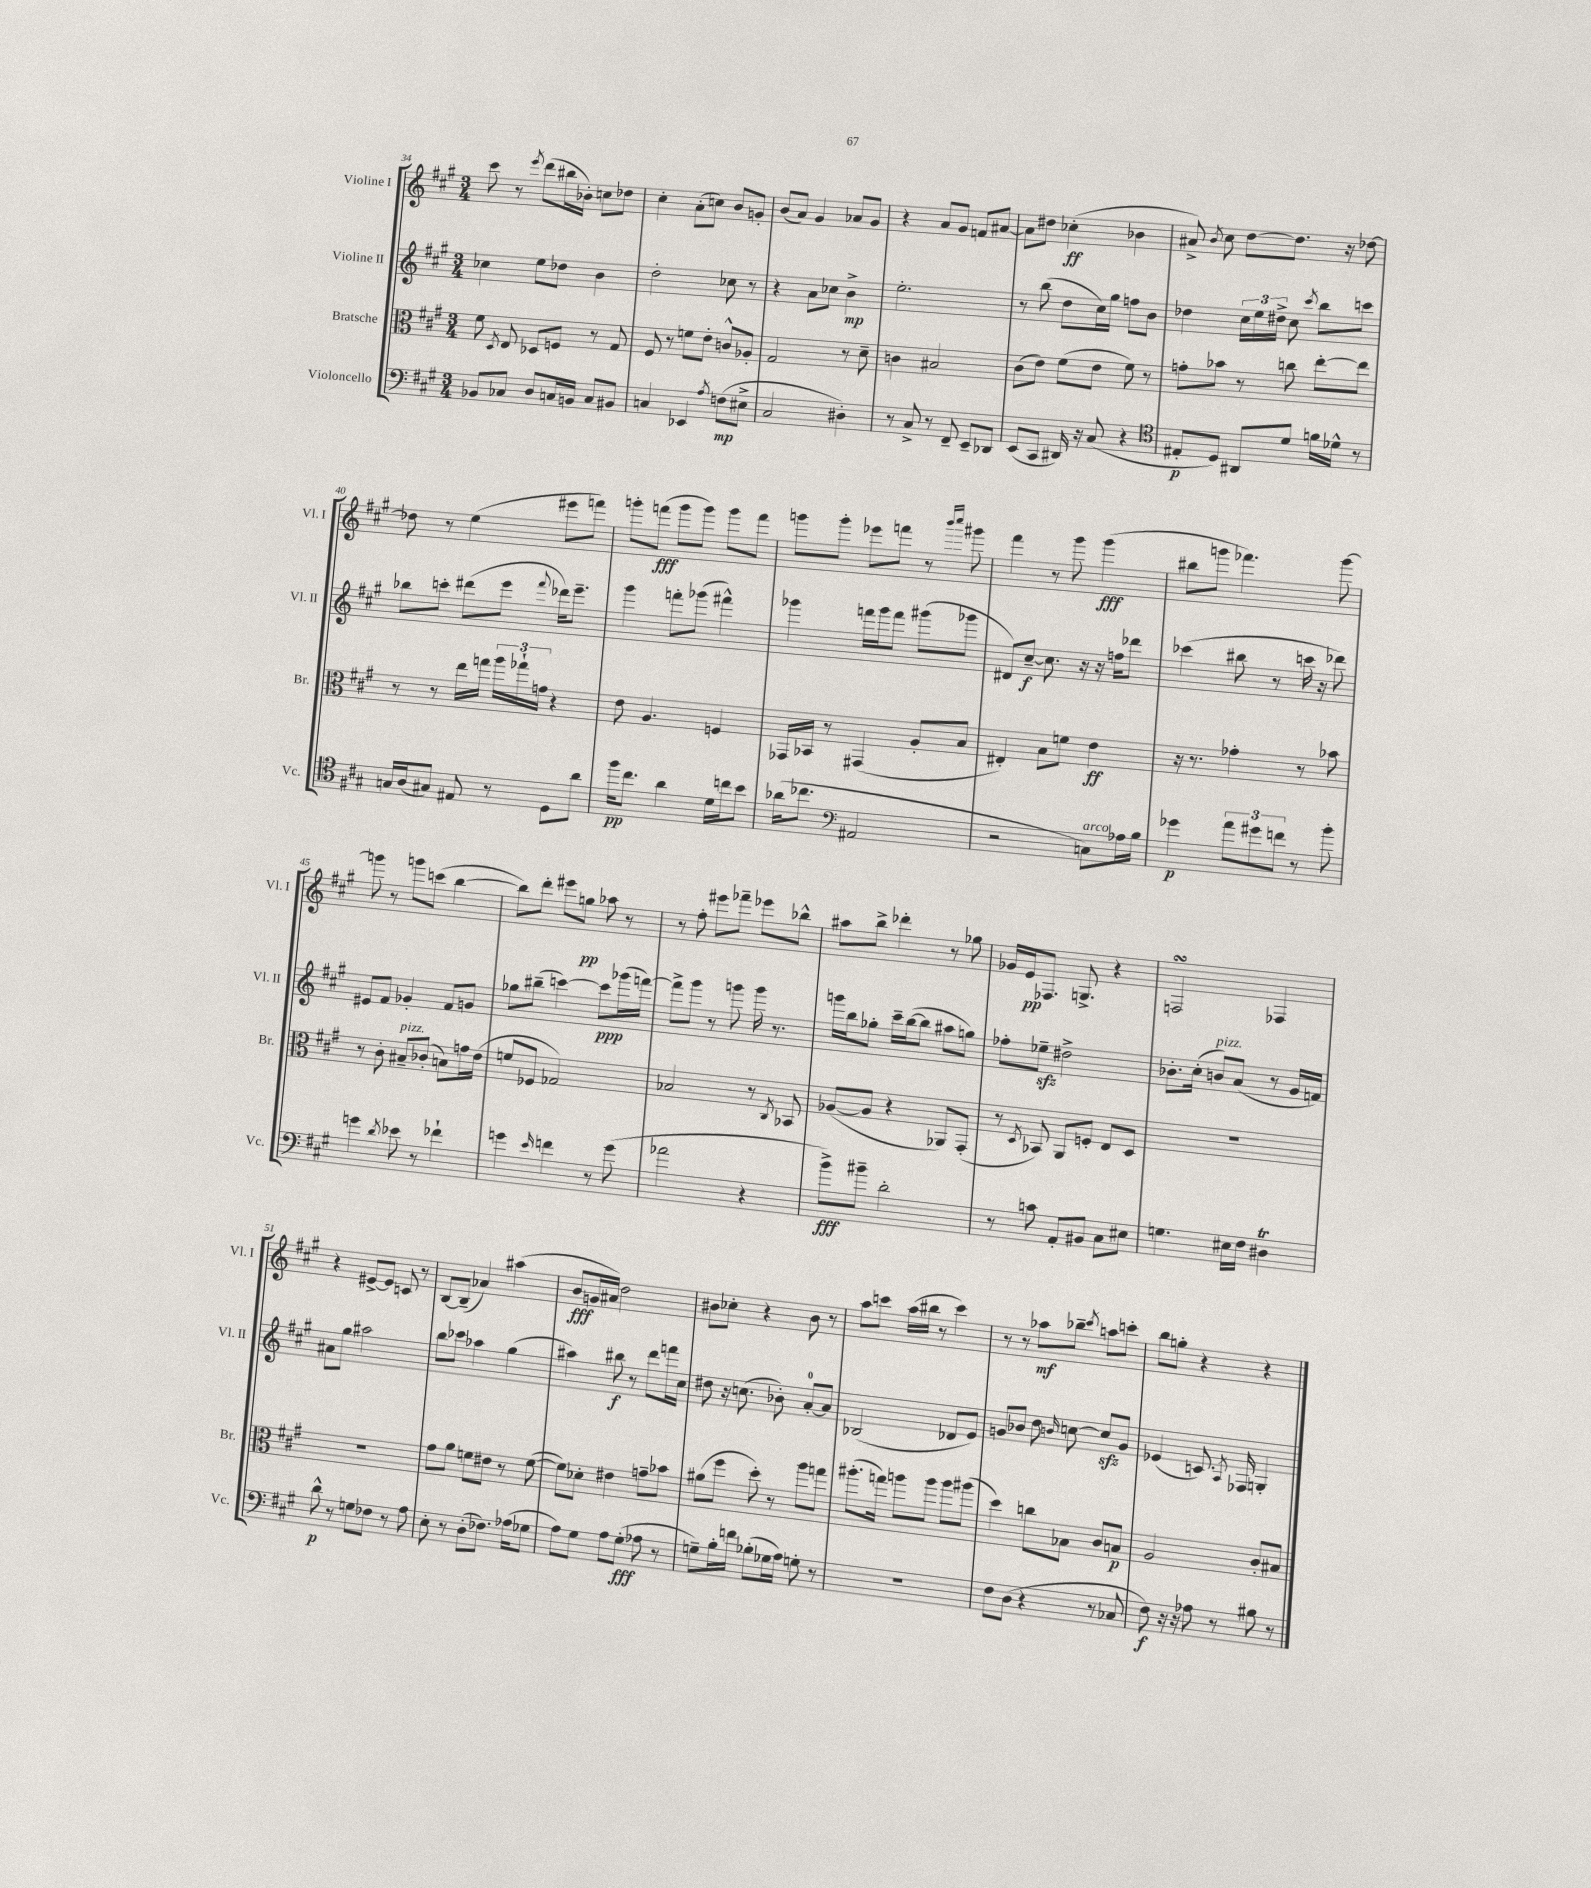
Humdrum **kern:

**kern	**dynam	**kern	**dynam	**kern	**dynam	**kern	**dynam
*part4	*part4	*part3	*part3	*part2	*part2	*part1	*part1
*staff4	*staff4	*staff3	*staff3	*staff2	*staff2	*staff1	*staff1
*I"Violoncello	*	*I"Bratsche	*	*I"Violine II	*	*I"Violine I	*
*I'Vc.	*	*I'Br.	*	*I'Vl. II	*	*I'Vl. I	*
*clefF4	*	*clefC3	*	*clefG2	*	*clefG2	*
*k[f#c#g#]	*	*k[f#c#g#]	*	*k[f#c#g#]	*	*k[f#c#g#]	*
*M3/4	*	*M3/4	*	*M3/4	*	*M3/4	*
=34	=34	=34	=34	=34	=34	=34	=34
8BB-X/L	.	8f#\	.	4cc-X\	.	8ccc#\	.
.	.	8qD/	.	.	.	.	.
8C-X/J	.	8E/	.	.	.	8r	.
.	.	.	.	.	.	8qeee/	.
8D/L	.	8D-X/L	.	8ee\L	.	(8ddd\L	.
16Cn/L	.	8Fn/J	.	8dd-X\J	.	16bb#X\L	.
16BBn/JJ	.	.	.	.	.	16b-X'\JJ)	.
8C/L	.	8r	.	4b\	.	8ccn\L	.
8BB#X/J	.	8G#/	.	.	.	8dd-X\J	.
=35	=35	=35	=35	=35	=35	=35	=35
4Cn/	.	8F#/	.	2dd'\	.	4cc#'\	.
.	.	8r	.	.	.	.	.
4EE-X/	.	8fn\L	.	.	.	(8a'\L	.
.	.	8e'\J	.	.	.	8ccn\J)	.
8qA/	.	.	.	.	.	.	.
(8Fn\L	mp	8cn^^/L	.	8cc-X\	.	8b/L	.
8E#X^\J	.	8A-X'/J	.	8r	.	8gn'/J	.
=36	=36	=36	=36	=36	=36	=36	=36
2C#/	.	2G#/	.	4r	.	(8b/L	.
.	.	.	.	.	.	8a/J)	.
.	.	.	.	8a\L	.	4g#/	.
.	.	.	.	8cc-X\J	.	.	.
4D#X'\)	.	8r	.	4b^\	mp	8a-X/L	.
.	.	8d~\	.	.	.	8g#/J	.
=37	=37	=37	=37	=37	=37	=37	=37
8r	.	4cn\	.	2.ee'\	.	4r	.
8C#^/	.	.	.	.	.	.	.
8r	.	2B#X/	.	.	.	8a/L	.
8FF#~/	.	.	.	.	.	8g#/J	.
8EE~/L	.	.	.	.	.	8fn/L	.
8DD-X/J	.	.	.	.	.	[8a#X/J	.
=38	=38	=38	=38	=38	=38	=38	=38
(8EE/L	.	(8c#\L	.	8r	.	8a#\L]	.
8CC#/J	.	8e\J)	.	(8bb\	.	8dd#X\J	.
16DD#X/)	.	(8f#\L	.	8dd\L	.	(4cc-X'\	ff
16r	.	.	.	.	.	.	.
(8C#/	.	8e\J	.	16cc#\L)	.	.	.
.	.	.	.	16gg#\JJ	.	.	.
4r	.	8f#\)	.	8ffn\L	.	4b-X\	.
.	.	8r	.	8b\J	.	.	.
=39	=39	=39	=39	=39	=39	=39	=39
*clefC4	*	*	*	*	*	*	*
8E#X'/L	p	8gn'\L	.	4dd-X\	.	8a#X^/)	.
.	.	.	.	.	.	8qb/	.
8D/J)	.	8b-X\J	.	.	.	8cc#\	.
8AA#X/L	.	8r	.	24cc#\LL	.	[8dd\L	.
.	.	.	.	24ee\	.	.	.
.	.	.	.	24dd#X^\JJ	.	.	.
8d/J	.	8ccn\	.	8cc#\	.	8.dd\J]	.
.	.	.	.	8qccc#/	.	.	.
16fn\LL	.	[8ee'\L	.	8bb\L	.	.	.
16d-X^^\JJ	.	.	.	.	.	16r	.
8r	.	8ee\J]	.	8cccn\J	.	[8dd-X\	.
!!LO:LB:g=z
=40	=40	=40	=40	=40	=40	=40	=40
16Gn/LL	.	8r	.	8bb-X\L	.	8dd-X\]	.
(16A/J	.	.	.	.	.	.	.
8G#X/J)	.	8r	.	8cccn'\J	.	8r	.
8E#X/	.	16ee\LL	.	(8ddd#X\L	.	(4ee\	.
.	.	16ggn\JJ	.	.	.	.	.
8r	.	24aa\LL	.	8eee\J	.	.	.
.	.	24gg-X`\	.	.	.	.	.
.	.	24gn\JJ	.	.	.	.	.
.	.	.	.	8qqfff#/	.	.	.
8D\L	.	4r	.	16ddd-X\KL)	.	8eee#X\L	.
.	.	.	.	8.eee~\J	.	.	.
8a\J	.	.	.	.	.	8fffn\J)	.
=41	=41	=41	=41	=41	=41	=41	=41
16ff#\KL	pp	8e\	.	4ggg#\	.	8gggn'\L	.
8.cc#\J	.	.	.	.	.	.	.
.	.	4.A/	.	.	.	(8fffn\J	fff
4a\	.	.	.	8fffn'\L	.	8ggg\L	.
.	.	.	.	(8ggg-X\J	.	8ggg\J)	.
16d\LL	.	4Fn/	.	4fff#X^^\)	.	8ggg\L	.
16ccn\J	.	.	.	.	.	.	.
8b\J	.	.	.	.	.	8fff\J	.
=42	=42	=42	=42	=42	=42	=42	=42
(16a-X\KL	.	16GG-X/LL	.	4ggg-X\	.	8gggn\L	.
8.cc-X\J	.	16BB-X/JJ	.	.	.	.	.
.	.	8r	.	.	.	8ggg'\J	.
*clefF4	*	*	*	*	*	*	*
2AA#X/	.	(4GG#X/	.	16fffn\LL	.	8eee-X\L	.
.	.	.	.	16ggg-\J	.	.	.
.	.	.	.	8fff\J	.	8fffn\J	.
.	.	8A'/L	.	(8ggg#X\L	.	8r	.
.	.	.	.	.	.	16qqbbb/LL	.
.	.	.	.	.	.	16qqcccc#/JJ	.
.	.	8B/J	.	8ggg-X\J	.	8ggg#X\	.
=43	=43	=43	=43	=43	=43	=43	=43
2r	.	4E#X'/)	.	8d#X/L)	.	4fff#\	.
.	.	.	.	[8cc#~/J	f	.	.
.	.	8B\L	.	8.cc#\]	.	8r	.
.	.	8fn\J	.	.	.	8ggg#\	.
.	.	.	.	16r	.	.	.
!LO:TX:a:i:t=arco	!	!	!	!	!	!	!
8Cn\L)	.	4e\	ff	16r	.	(4ggg#\	fff
.	.	.	.	16ffn\KL	.	.	.
16A-X\L	.	.	.	8ddd-X\J	.	.	.
16B\JJ	.	.	.	.	.	.	.
=44	=44	=44	=44	=44	=44	=44	=44
4g-X\	p	16r	.	(4ccc-X\	.	8bb#X\L	.
.	.	8.r	.	.	.	.	.
.	.	.	.	.	.	8gggn\J	.
12a\L	.	4g-X'\	.	8bb#X\	.	4.fff-X\)	.
12g#X\	.	.	.	.	.	.	.
.	.	.	.	8r	.	.	.
12fn\J	.	.	.	.	.	.	.
8r	.	8r	.	16cccn\	.	.	.
.	.	.	.	16r	.	.	.
8b'\	.	8b-X\	.	8ddd-X\)	.	[8ggg\	.
!!LO:LB:g=z
=45	=45	=45	=45	=45	=45	=45	=45
4gn\	.	8r	.	8e#X/L	.	8gggn\]	.
.	.	8c#'\	.	8f#/J	.	8r	.
8qd/	.	.	.	.	.	.	.
!	!	!LO:TX:a:i:t=pizz.	!	!	!	!	!
8e-X\	.	8B#X~/L	.	4g-X'/	.	8gggn\L	.
8r	.	(8c-X'/J	.	.	.	(8cccn\J	.
4f-X`\	.	8Bn\L)	.	8f#/L	.	[4bb\	.
.	.	16gn\L	.	8gn/J	.	.	.
.	.	(16e\JJ	.	.	.	.	.
=46	=46	=46	=46	=46	=46	=46	=46
4gn\	.	8fn/L	.	8gg-X\L	.	8bb\L])	.
.	.	8F-X/J	.	(8bb#X~\J	.	8ddd'\J	.
16qqe/	.	.	.	.	.	.	.
4fn\	.	2G-X/)	.	[4cccn\)	.	8eee#X\L	.
.	.	.	.	.	.	8ggn\J	pp
8r	.	.	.	8ccc\L]	ppp	8aa-X\	.
(8g\	.	.	.	(16ggg-X\L	.	8r	.
.	.	.	.	[16fffn\JJ)	.	.	.
=47	=47	=47	=47	=47	=47	=47	=47
2a-X\	.	2B-X/	.	8fff^\L]	.	8r	.
.	.	.	.	8ggg#\J	.	8ff#'\	.
.	.	.	.	8r	.	8eee#X\L	.
.	.	.	.	8gggn\	.	8fff-X~\J	.
4r	.	8r	.	16ggg\	.	8eee-X\L	.
.	.	.	.	8.r	.	.	.
.	.	8qC#/	.	.	.	.	.
.	.	8BB-X/	.	.	.	8bb-X^^\J	.
=48	=48	=48	=48	=48	=48	=48	=48
8b^\L)	fff	([8A-X/L	.	16gggn\LL	.	8aa#X\L	.
.	.	.	.	16bb\J	.	.	.
8b#X~\J	.	8A-/J]	.	8gg-X'\J	.	8bb^\J	.
2d'\	.	4r	.	16ccc#~\LL	.	4ddd-X'\	.
.	.	.	.	([16bb\J	.	.	.
.	.	.	.	8bb\J]	.	.	.
.	.	8AA-X/L)	.	8aa#X\L	.	8r	.
.	.	(8GG#'/J	.	8ggn\J)	.	8gg-X\	.
=49	=49	=49	=49	=49	=49	=49	=49
8r	.	8r	.	8ff-X'\L	.	16g-X/LL	.
.	.	.	.	.	.	16e/J	pp
.	.	8qD/	.	.	.	.	.
8cn\	.	8BB-X/)	.	8ee-Xzz~\J	.	8.F-X/J	.
8AA'/L	.	8AA/L	.	2dd#X^\	.	.	.
.	.	.	.	.	.	8.Gn^/	.
8BB#X/J	.	8Fn'/J	.	.	.	.	.
8C#\L	.	8E/L	.	.	.	4r	.
8E#X\J	.	8D/J	.	.	.	.	.
=50	=50	=50	=50	=50	=50	=50	=50
4.Gn\	.	2.r	.	8.b-X'\L	.	2FnsSSs/	.
.	.	.	.	(16cc#'\Jk	.	.	.
!	!	!	!	!LO:TX:a:i:t=pizz.	!	!	!
.	.	.	.	8bn/L)	.	.	.
16E#X\LL	.	.	.	(8a/J	.	.	.
16F#\JJ	.	.	.	.	.	.	.
4D#Xt\	.	.	.	8r	.	4F-X/	.
.	.	.	.	16g#/LL	.	.	.
.	.	.	.	16fn/JJ)	.	.	.
!!LO:LB:g=z
=51	=51	=51	=51	=51	=51	=51	=51
8d^^\	p	2.r	.	8a#X\L	.	4r	.
8r	.	.	.	8gg#\J	.	.	.
8Gn\L	.	.	.	2aa#X\	.	[8e#X^/L	.
8F-X\J	.	.	.	.	.	8e#/J]	.
8r	.	.	.	.	.	8cn/	.
8A\	.	.	.	.	.	8r	.
=52	=52	=52	=52	=52	=52	=52	=52
8E'\	.	8g#\L	.	8bb\L	.	[8B/L	.
8r	.	8a\J	.	8ccc-X\J	.	(8B~/J]	.
(8D'\L	.	8fn\L	.	4aa-X\	.	4a-X/)	.
8.F-X\J)	.	8e#X\J	.	.	.	.	.
.	.	8r	.	(4gg#\	.	(4aa#X\	.
(16A-X\KL	.	.	.	.	.	.	.
8G-X\J	.	([8f\	.	.	.	.	.
=53	=53	=53	=53	=53	=53	=53	=53
8A\L)	.	8f\L])	.	4aa#X\)	.	8b/L	fff
8G#\J	.	8d-X'\J	.	.	.	16gn/L	.
.	.	.	.	.	.	16a#X/JJ)	.
8A\L	.	4e#X\	.	8bb#X\	f	2dd\	.
(8G#'\J	fff	.	.	8r	.	.	.
8A-X\	.	8gn~\L	.	8ddd\L	.	.	.
8r	.	8b-X\J	.	16fffn\L	.	.	.
.	.	.	.	16cc#\JJ	.	.	.
=54	=54	=54	=54	=54	=54	=54	=54
8Gn~\L)	.	(8a#X\L	.	8dd#X\	.	8b#X\L	.
16B'\L	.	8ff#\J	.	16r	.	8cc-X'\J	.
16fn\JJ	.	.	.	(8.ccn\	.	.	.
(8B-X'\L	.	8dd'\)	.	.	.	4r	.
16G-X\L	.	8r	.	8b-X'\)	.	.	.
16A\JJ)	.	.	.	.	.	.	.
8Gn'\	.	8aa\L	.	[8a'/L	.	8b#\	.
8r	.	8ggn\J	.	8a/J]	.	8r	.
=55	=55	=55	=55	=55	=55	=55	=55
2.r	.	(8.aa#X'\L	.	(2B-X/	.	8aa\L	.
.	.	.	.	.	.	8cccn\J	.
.	.	16ggn\Jk)	.	.	.	.	.
.	.	8aan\L	.	.	.	(16aa\LL	.
.	.	.	.	.	.	16bb#X\JJ	.
.	.	8aa\J	.	.	.	8r	.
.	.	8aa\L	.	8d-X/L	.	4ccc\)	.
.	.	(8aa#X\J	.	8e/J)	.	.	.
=56	=56	=56	=56	=56	=56	=56	=56
8F#\L	.	4dd\)	.	8gn/L	.	8r	.
(8D\J	.	.	.	8b-X/J	.	8r	.
4r	.	8ccn\L	.	8dd\	.	8aa-X\L	mf
.	.	.	.	16qqbn/	.	.	.
.	.	8B-X\J	.	[8ccn\	.	8bb-X~\J	.
.	.	.	.	.	.	8qccc#/	.
8r	.	8c#/L	.	8cczz/L]	.	8aan\L	.
8C-X/	.	8Bn/J	p	8g/J	.	8cccn'\J	.
=57	=57	=57	=57	=57	=57	=57	=57
8F#\)	f	2A/	.	(4e-X/	.	8bb\L	.
16r	.	.	.	.	.	8ggn'\J	.
16r	.	.	.	.	.	.	.
8A-X\	.	.	.	8.cn/)	.	4r	.
8r	.	.	.	.	.	.	.
.	.	.	.	8qA/	.	.	.
.	.	.	.	16F-X/	.	.	.
8B#X\	.	8c#'/L	.	4Gn'/	.	4r	.
8r	.	8B#X/J	.	.	.	.	.
==	==	==	==	==	==	==	==
*-	*-	*-	*-	*-	*-	*-	*-
